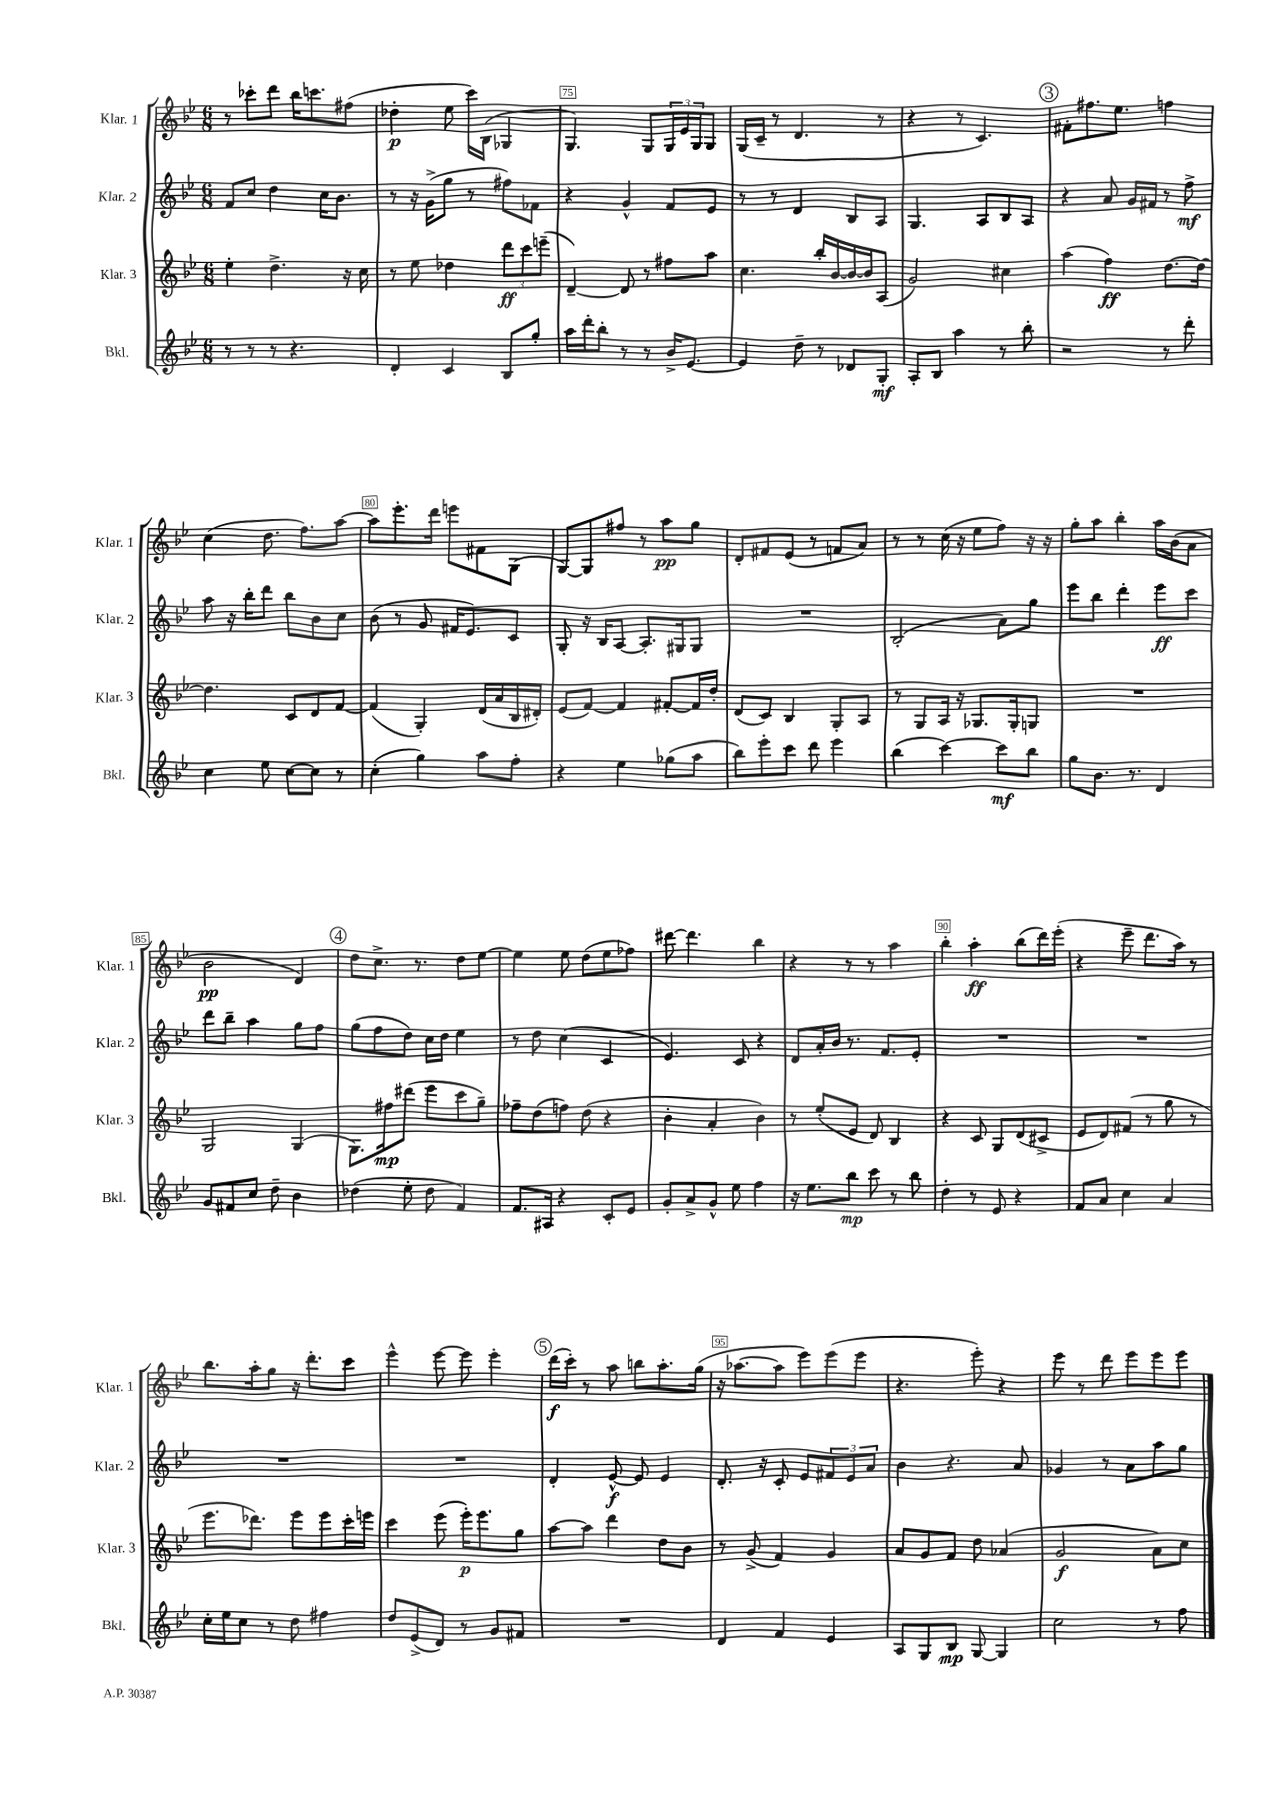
<<
\new StaffGroup <<
\new Staff = "s0" \with { instrumentName = "Klar. 1" shortInstrumentName = "Klar. 1" } {
    \clef treble \key bes \major \numericTimeSignature \time 6/8
    r8 ces'''8-. d'''8 bes''16 c'''8. fis''8( |
    des''4-.\p ees''8 c'''16) bes16( ges4 |
    g4.) g8 \tuplet 3/2 { g16 ees'16 g16 } g8 |
    g16( c'16-- r8 d'4. r8 |
    r4 r8 c'4.) |
    \mark \markup { \circle "3" } fis'8-. fis''8. ees''8. f''4 |
    c''4( d''8. f''8.) a''8~ |
    a''8 ees'''8.-. d'''16 e'''8 fis'8 g8( |
    g8~) g8 fis''8 r8 a''8\pp g''8 |
    d'8-. fis'8 ees'8( r8 f'8 a'8) |
    r8 r8 c''16( r16 ees''8 f''8) r16 r16 |
    g''8-. a''8 bes''4-. a''16 bes'16( a'8 |
    bes'2\pp d'4) |
    \mark \markup { \circle "4" } d''8 c''8.-> r8. d''8 ees''8~ |
    ees''4 ees''8 d''8( ees''8 fes''8) |
    dis'''8~ dis'''4. bes''4 |
    r4 r8 r8 a''4 |
    bes''4-. a''4-.\ff bes''8( d'''16) ees'''16-.( |
    r4 ees'''8-- d'''8. a''16) r8 |
    bes''8. a''16-. g''8 r16 d'''8.-. c'''8 |
    ees'''4-^ ees'''8~ ees'''8 ees'''4-. |
    \mark \markup { \circle "5" } d'''16\f( c'''16-.) r8 a''8 b''8 a''8.-. g''16( |
    r16 aes''8.~ aes''8 ees'''8) ees'''8( ees'''8 |
    r4. ees'''8-.) r4 |
    ees'''8 r8 d'''8 ees'''8 ees'''8 ees'''8 \bar "|." |
}
\new Staff = "s1" \with { instrumentName = "Klar. 2" shortInstrumentName = "Klar. 2" } {
    \clef treble \key bes \major \numericTimeSignature \time 6/8
    f'8 c''8 d''4 c''16 bes'8. |
    r8 r16 g'16->( g''8 r8 fis''8) fes'8 |
    r4 g'4-^ f'8 ees'8 |
    r8 r8 d'4 bes8 a8 |
    g4. a8 bes8 a8 |
    \mark \markup { \circle "3" } r4 a'8 g'16 fis'16 r8 f''8->\mf |
    a''8 r16 bes''16-. d'''8 bes''8 bes'8 c''8 |
    bes'8( r8 g'8 fis'16 ees'8.) c'8 |
    g8-. r16 bes16 a8~ a8.-. gis16 gis8 |
    R2. |
    bes2-.( a'8) g''8 |
    ees'''8 bes''8 d'''4-. ees'''8\ff c'''8 |
    d'''8 bes''8-- a''4 g''8 f''8 |
    \mark \markup { \circle "4" } g''8( f''8 d''8) c''16 d''16 ees''4 |
    r8 d''8 c''4( c'4 |
    ees'4.) c'8 r4 |
    d'8 a'16-. bes'16 r8. f'8. ees'8-. |
    R2. |
    R2. |
    R2. |
    R2. |
    \mark \markup { \circle "5" } d'4-. ees'8~-^\f ees'8 ees'4 |
    d'8.-. r16 c'8-. ees'8 \tuplet 3/2 { fis'8 ees'8 a'8 } |
    bes'4 r4. a'8 |
    ges'4 r8 a'8 a''8 g''8 \bar "|." |
}
\new Staff = "s2" \with { instrumentName = "Klar. 3" shortInstrumentName = "Klar. 3" } {
    \clef treble \key bes \major \numericTimeSignature \time 6/8
    ees''4-. d''4.-> r16 c''16 |
    r8 ees''8 des''4 \tuplet 3/2 { d'''8\ff c'''8 e'''8--( } |
    d'4~--) d'8 r8 fis''8 a''8 |
    c''4. bes''16-. bes'16~ bes'16~ bes'16 a8( |
    g'2) cis''4 |
    \mark \markup { \circle "3" } a''4( f''4\ff) d''8.~ d''16~ |
    d''4. c'8 d'8 f'8~ |
    f'4( g4-.) d'16( a'16 bes16 dis'16-.) |
    ees'8( f'8~) f'4 fis'8~-. fis'16 d''16-. |
    d'8( c'8) bes4 g8-. a8 |
    r8 g8 a16 r16 ges8. ges16-. g8 |
    R2. |
    g2 g4( |
    \mark \markup { \circle "4" } g8.) fis''16\mp dis'''8( ees'''8 c'''8 g''8--) |
    fes''8-- d''8( f''8) d''8( r4 |
    bes'4-. a'4-. bes'4) |
    r8 ees''8-.( ees'8 d'8) bes4 |
    r4 c'8 g8 d'8( cis'8-> |
    ees'8 d'8) fis'8( r8 g''8 r8 |
    ees'''8. des'''8.) ees'''8 ees'''8 c'''16-. e'''16 |
    c'''4 ees'''8( ees'''16-.\p) ees'''8. g''8 |
    \mark \markup { \circle "5" } a''8~ a''8 d'''4 d''8 bes'8 |
    r8 g'8->( f'4) g'4 |
    a'8 g'8 f'8 d''8 aes'4( |
    g'2\f a'8) c''8 \bar "|." |
}
\new Staff = "s3" \with { instrumentName = "Bkl." shortInstrumentName = "Bkl." } {
    \clef treble \key bes \major \numericTimeSignature \time 6/8
    r8 r8 r8 r4. |
    d'4-. c'4 bes8 g''8-. |
    a''16 d'''16-. bes''8-. r8 r8 bes'16-> ees'8.~ |
    ees'4 d''8-- r8 des'8 g8-.\mf |
    a8-. bes8 a''4 r8 bes''8-. |
    \mark \markup { \circle "3" } r2 r8 d'''8-. |
    c''4 ees''8 c''8~ c''8 r8 |
    c''4-.( g''4) a''8 f''8-. |
    r4 ees''4 ges''8( a''8 |
    bes''8) ees'''8-. c'''8 d'''8 ees'''4 |
    bes''4( c'''4~) c'''8\mf bes''8 |
    g''8 bes'8. r8. d'4 |
    g'8 fis'8 c''8 d''8-- bes'4 |
    \mark \markup { \circle "4" } des''4( ees''8-. des''8 f'4) |
    f'8. ais16 r4 c'8-. ees'8 |
    g'8-. a'8-> g'8-^ ees''8 f''4 |
    r16 ees''8. bes''8\mp c'''8 r8 bes''8 |
    d''4-. r8 ees'8 r4 |
    f'8 a'8 c''4 a'4 |
    c''16-. ees''16 c''8 r8 d''8 fis''4 |
    d''8 ees'8->( d'8) r8 g'8 fis'8 |
    \mark \markup { \circle "5" } R2. |
    d'4 f'4 ees'4 |
    a8 g8 bes8\mp g8~ g4 |
    c''2 r8 f''8 \bar "|." |
}
>>
>>
\layout { \context { \Score currentBarNumber = #73 \override BarNumber.break-visibility = ##(#f #t #t) barNumberVisibility = #(every-nth-bar-number-visible 5) \override BarNumber.stencil = #(make-stencil-boxer 0.1 0.3 ly:text-interface::print) } }
